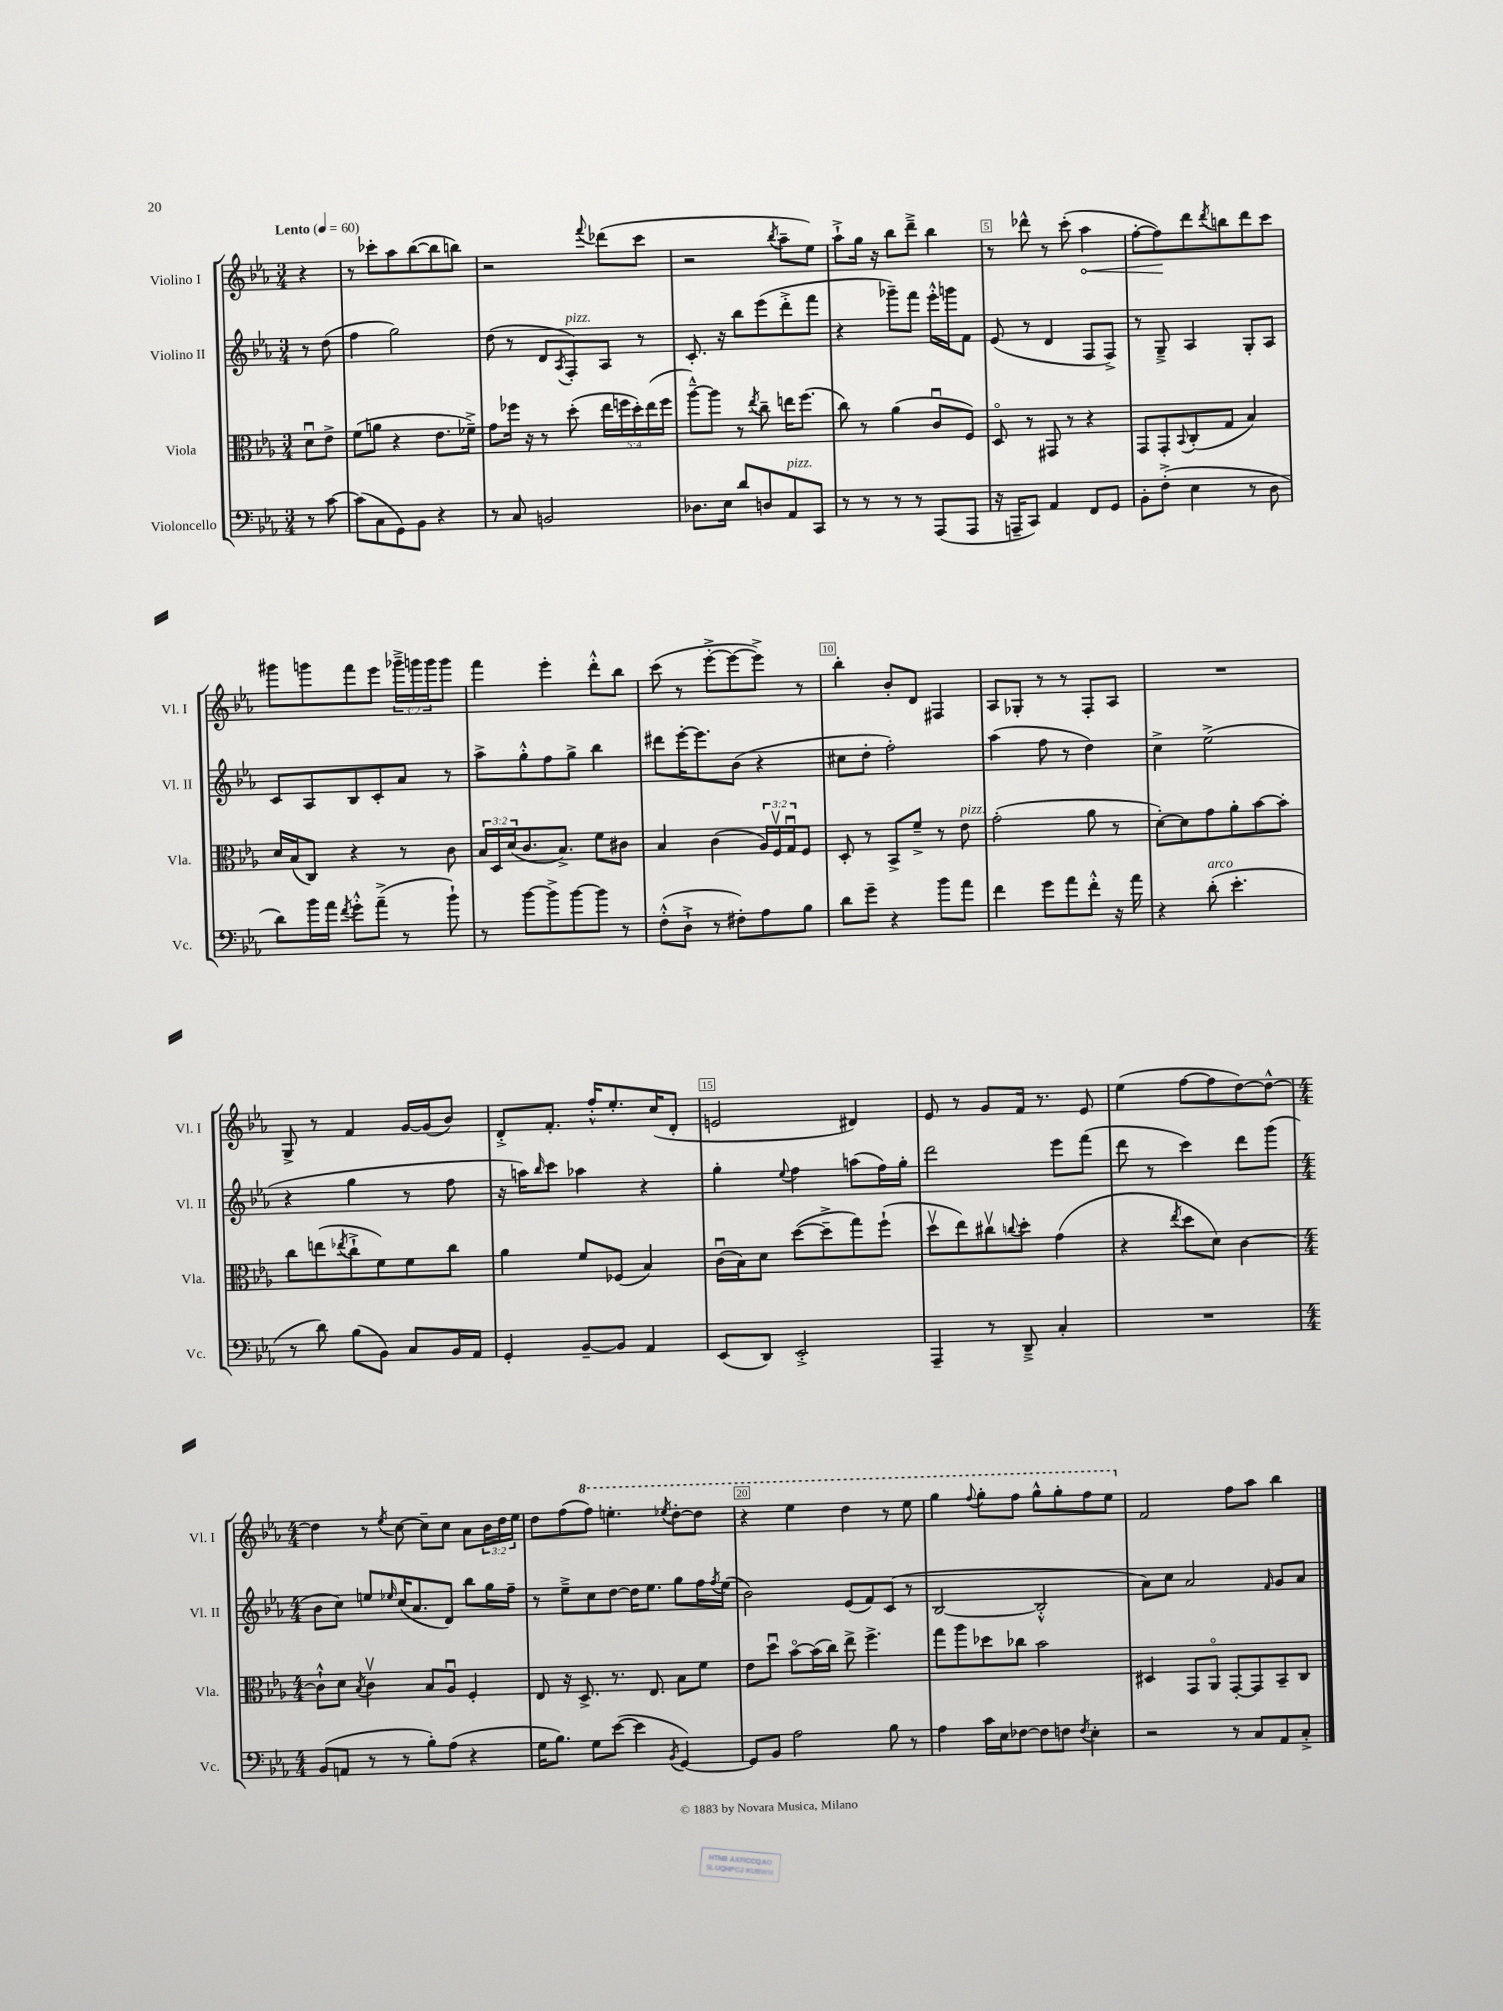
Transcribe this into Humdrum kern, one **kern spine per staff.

**kern	**kern	**kern	**kern
*staff4	*staff3	*staff2	*staff1
*clefF4	*clefC3	*clefG2	*clefG2
*k[b-e-a-]	*k[b-e-a-]	*k[b-e-a-]	*k[b-e-a-]
*M3/4	*M3/4	*M3/4	*M3/4
*MM60	*MM60	*MM60	*MM60
8r	8du	8r	4r
[8c	8e-^	(8dd	.
=	=	=	=
(8c]	(8f	4ff	8r
8C	8a	.	8ccc-'
8GG)	4r	2gg)	8aa-
8BB-	.	.	([8bb-
4r	8.e-	.	8bb-]
.	.	.	8bb)
.	16f-~^)	.	.
=	=	=	=
8r	8g	(8dd	2r
8C	16ff-	8r	.
.	16r	.	.
2BB	8r	8d	.
.	.	8qA-	.
.	(8dd'	8F')	.
.	.	.	8qqfff
.	20ee-	8A-	(8ddd-
.	20ff	.	.
.	20dd')	.	.
.	.	8r	8ccc
.	(20ee-	.	.
.	20ff	.	.
=	=	=	=
8.D-	[8aa-~^^)	8.c'	2r
.	8aa-]	.	.
16E-	.	16r	.
8d	8r	8bb-	.
.	8qee-	.	.
8D	8cc~	(8eee-	.
.	.	.	8qbb-
8AA-	16ee	8ddd'^	8aa-~
.	(8.ff	.	.
8CC	.	8fff	8ee-)
=	=	=	=
8r	8cc)	4r	8aa-`^
8r	8r	.	16gg
.	.	.	16r
8r	(4a-	8ggg-~)	8bb-
8r	.	8fff	8ddd~^
(8AAA-	8cu	16eee-'^^	4bb-
.	.	16ggg	.
8AAA-	8F)	8f	.
=	=	=	=
16r	8Do	(8e-	8r
16AAA~	.	.	.
8CC)	8r	8r	8ddd-^^
4AA-	8GG#	4d	8r
.	8r	.	(8ccc'
8FF	4r	8F	4aa-
8GG	.	8F^)	.
=	=	=	=
8BB-'	8GG	8r	[8ff'
(8F'^	8GG'	8G~^	8ff])
.	8qqBB-	.	.
4E-	(8C'	4A-	8ddd
.	.	.	8qddd
.	8G	.	8bb
8r	4B-)	8G'	8ddd
8D	.	8A-	8ccc
=	=	=	=
8d)	16d	8c	8ggg#
.	(16B-	.	.
16b-	8C)	8A-	8ggg
16a-	.	.	.
8qf	.	.	.
8g'^^	4r	8B-	8fff
(8a-~^	.	8c'	8eee-
8r	8r	8a-	24ggg-~^
.	.	.	24ggg
.	.	.	24ggg
8b-`)	8c	8r	8ggg
=	=	=	=
8r	24B-	8aa-^	4fff
.	24D	.	.
.	(24d	.	.
[8b-	8.c	8gg'^^	.
8b-^]	.	8ff	4eee-'
.	8.B-^)	.	.
[8b-	.	8gg^	.
8b-]	8f	4bb-	8ddd'^^
8r	8c#	.	8bb-
=	=	=	=
(8F'^^	4B-	8ddd#	(8ccc
8D`^	.	[16eee-'	8r
.	.	8.eee-]	.
8r	(4c	.	[8eee-'^
8F#')	.	(8b-	8eee-_
8A-	24A-)	4r	8eee-^])
.	24Fv	.	.
.	24Gu	.	.
8B-	8F	.	8r
=	=	=	=
8d	8D'	8cc#	4bb-'
8g~	8r	8dd'	.
4r	8BB-^	2ff')	8b-'
.	8f~^	.	8d
8b-	8r	.	4F#
8a-	8e-	.	.
=	=	=	=
4f	(2g'	(4aa-	8A-
.	.	.	8G-'
8g	.	8ff	8r
8a-	.	8r	8r
8f'^^	8a-	4dd)	8F'
16r	8r	.	8A-
16a-	.	.	.
=	=	=	=
4r	[8d')	4cc^	2.r
.	8d]	.	.
(8d'	8g	(2ee-^	.
4.e-'	8a-'	.	.
.	[8b-	.	.
.	8b-']	.	.
=	=	=	=
8r	8cc	4r	8G^
8d)	(8ee	.	8r
.	8qee-	.	.
(8B-	8cc`^	4gg	4f
8BB-)	8f)	.	.
8C	8f	8r	[16g
.	.	.	(16g]
16BB-	8cc	8ff	8b-)
16AA-	.	.	.
=	=	=	=
4GG'	4a-	16r	8d'^
.	.	16aa)	.
.	.	16qqbb-	.
.	.	8ccc	8.f'
[8BB-~	8f	4aa-	.
.	.	.	16ff'^^
8BB-]	(8F-	.	8.ee-'
4AA-	4B-)	4r	.
.	.	.	(16cc
.	.	.	8d'
=	=	=	=
(8EE-	(16cu	4gg'	2e
.	16B-)	.	.
8DD)	8d	.	.
.	.	8qqee-	.
2EE-'^	([8dd	4ff	.
.	8dd~^]	.	.
.	8gg)	(8aa	4d#)
.	(8ff`	16ff)	.
.	.	16gg'	.
=	=	=	=
4AAA-~	8ddv	2ddd	8e-
.	8ee-)	.	8r
8r	8cc#v	.	8g
.	8qqcc	.	.
8DD~^	8dd'	.	16f
.	.	.	8.r
4C'	(4g	8eee-	.
.	.	(8fff	8e-
=	=	=	=
2.r	4r	8ddd	(4ee-
.	.	8r	.
.	8qee-	.	.
.	8dd	4ccc)	[8ff
.	8d)	.	8ff]
.	[4c	8ddd	[8dd)
.	.	(8ggg	8dd^^_
=	=	=	=
*M4/4	*M4/4	*M4/4	*M4/4
(8BB-	8c`^^]	8b-	4dd]
8AA	8d	8cc)	.
.	8qB-	.	.
8r	4cv	8ee	8r
.	.	16qqee-	8qee-
8r	.	(16cc	[8cc
.	.	8.a-	.
8B-')	8B-	.	8cc~]
(8A-	8A-u	8d)	8cc
4r	4F'	8bb-	8a-
.	.	16gg	24b-
.	.	.	24dd
.	.	16ff~	.
.	.	.	24ee-
=	=	=	=
16G	8E-	8r	8dd
8.B-)	.	.	.
.	16r	8ee-~^	(8ff
.	8.D^	.	.
8G	.	8cc	8fff)
([8e-	8.r	[8dd	4.eee'
4e-]	.	16dd]	.
.	8.E-	8.ee-	.
8qBB-	.	.	8qeee-
[4GG)	8B-	8gg	[8ddd'
.	8f	16ff	8ddd]
.	.	8qff	.
.	.	(16ee-	.
=	=	=	=
8GG]	8e-	2b-)	4r
8BB-	8ddu	.	.
2A-	[8b-o	.	4eee-
.	(16b-]	.	.
.	16cc)	.	.
.	8ee-^	(8e-	4ddd
.	4.ff^	8f)	.
8B-	.	(8c	8r
8r	.	8r	8eee-
=	=	=	=
4A-	8gg	[2B-	4ggg
.	8aa-	.	.
.	.	.	8qqfff
16c	8dd-	.	8ggg'
16E-	.	.	.
[8F-	8cc-	.	8fff
8F-]	2b-	2B-'^^]	8ggg^^
8F	.	.	8ggg'
8qF	.	.	.
4E-'	.	.	8fff
.	.	.	8eee-
=	=	=	=
2r	4D#	8a-)	2f
.	.	8cc	.
.	8GG	2a-	.
.	8AA-o	.	.
8r	[8GG'	.	8ff
8C	8GG]	.	8aa-
.	.	16qqf	.
8AA-	8BB-~	8g	4bb-
8C'^	8C	8a-	.
==	==	==	==
*-	*-	*-	*-
